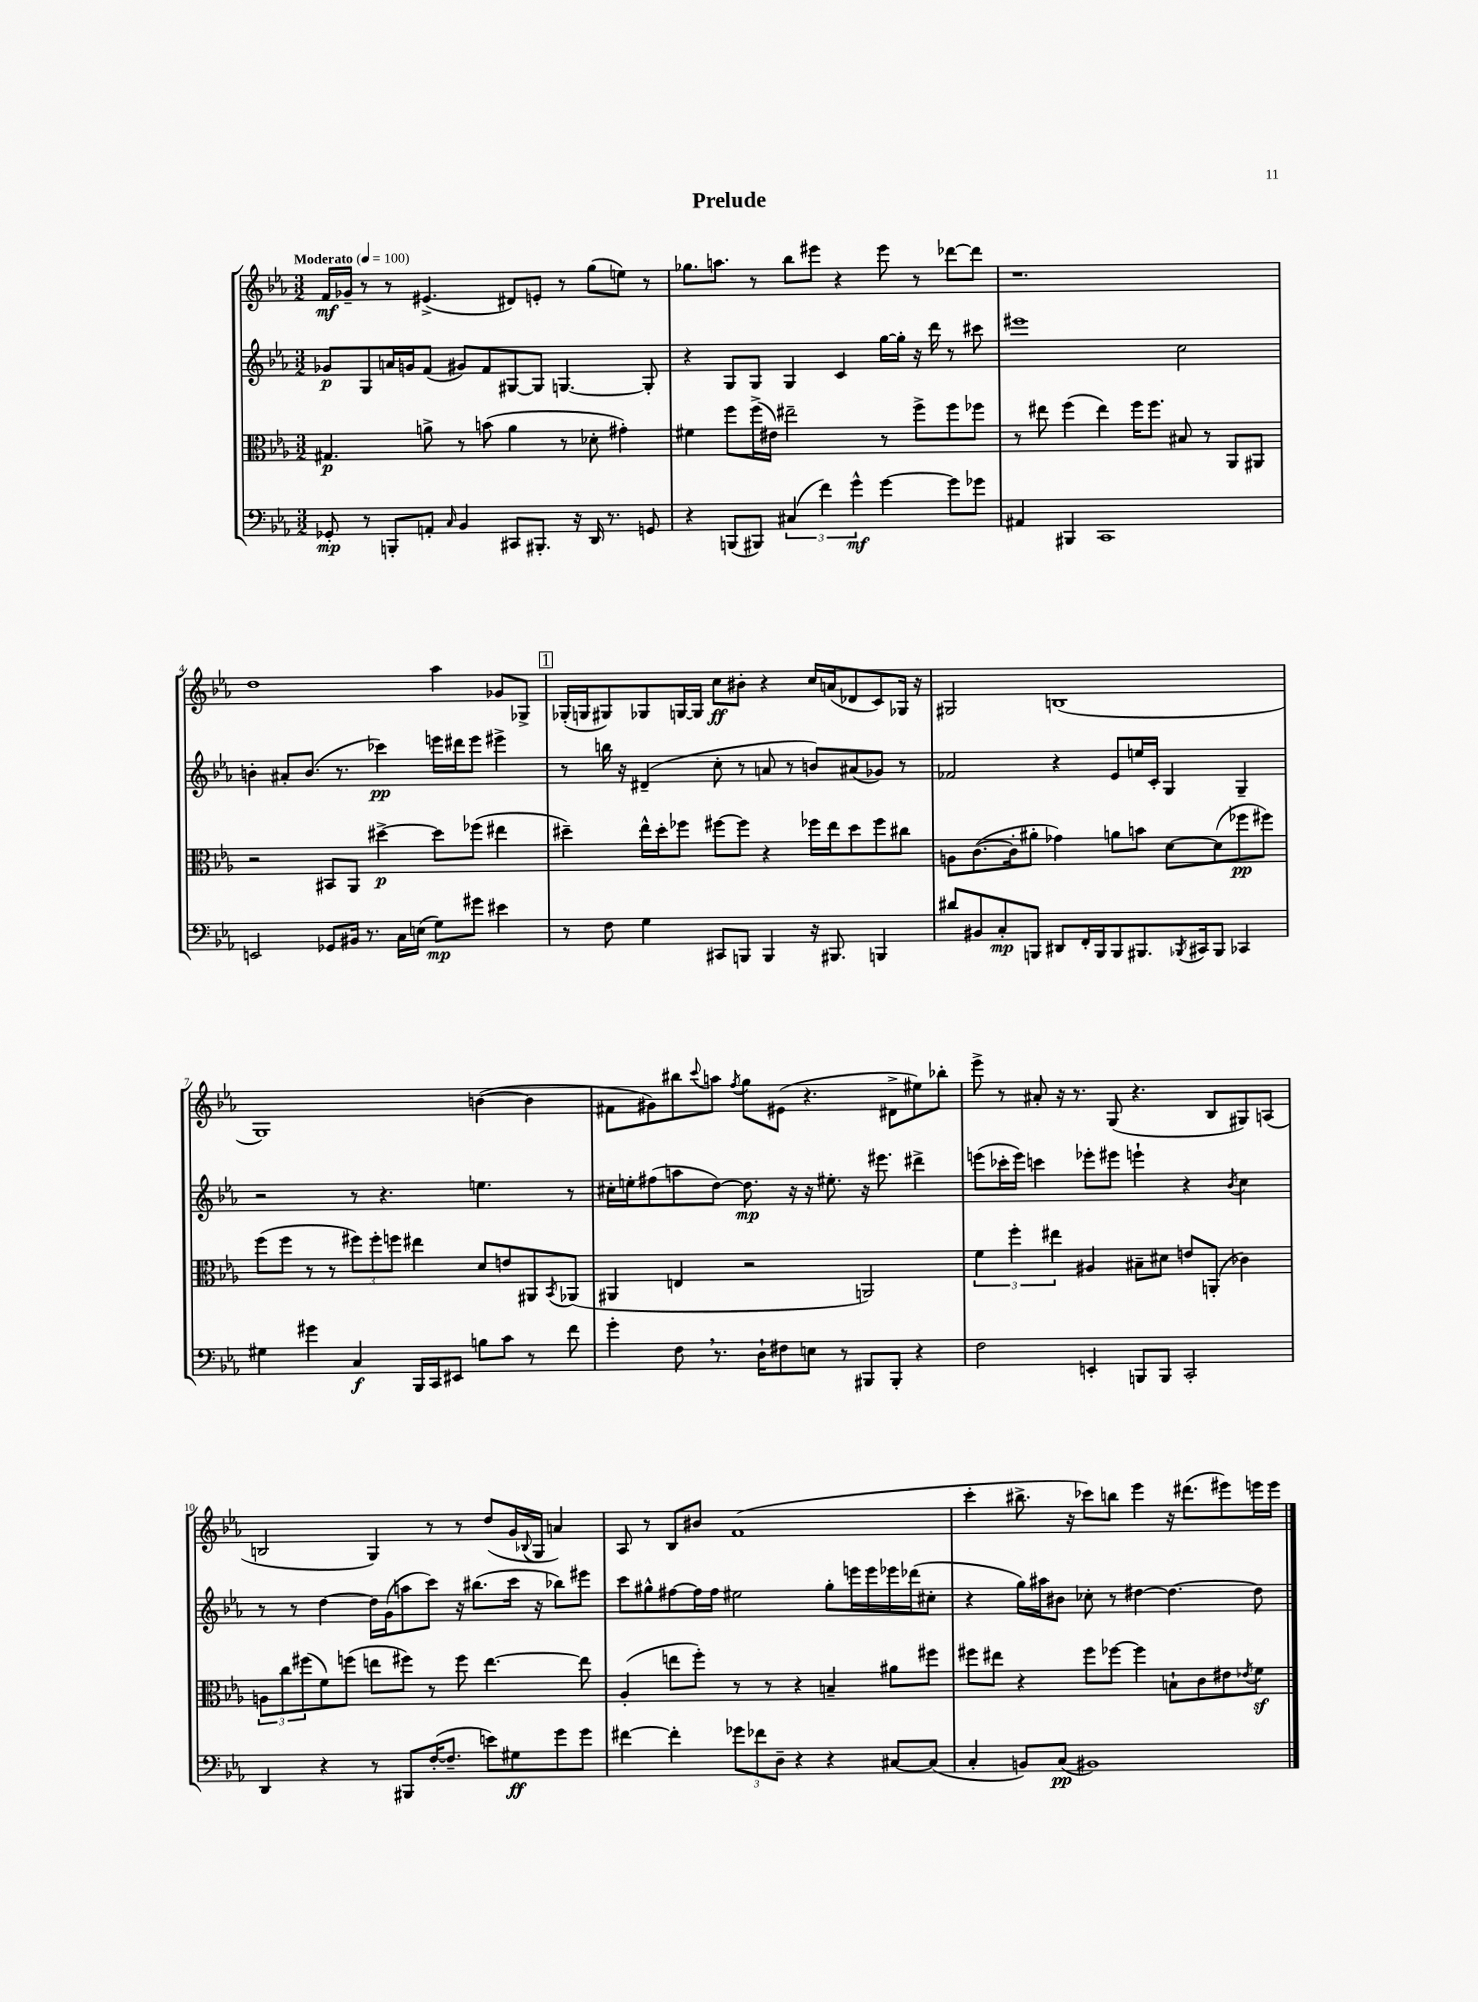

**kern	**dynam	**kern	**dynam	**kern	**dynam	**kern	**dynam
*part4	*part4	*part3	*part3	*part2	*part2	*part1	*part1
*staff4	*staff4	*staff3	*staff3	*staff2	*staff2	*staff1	*staff1
*clefF4	*	*clefC3	*	*clefG2	*	*clefG2	*
*k[b-e-a-]	*	*k[b-e-a-]	*	*k[b-e-a-]	*	*k[b-e-a-]	*
*M3/2	*	*M3/2	*	*M3/2	*	*M3/2	*
*MM100	*	*MM100	*	*MM100	*	*MM100	*
=1	=1	=1	=1	=1	=1	=1	=1
!	!	!	!	!	!	!LO:TX:a:B:t=Moderato	!
8GG-X'/	mp	4.G#X/	p	8g-X/L	p	16f/LL	mf
.	.	.	.	.	.	16g-X~/JJ	.
8r	.	.	.	8G/	.	8r	.
8BBBn'/L	.	.	.	16an/L	.	8r	.
.	.	.	.	16gn/J	.	.	.
8AAn'/J	.	8an^\	.	(8f/J	.	(4.e#X^/	.
16qqC/	.	.	.	.	.	.	.
4BB-/	.	8r	.	8g#X/L)	.	.	.
.	.	(8bn\	.	8f/	.	.	.
8CC#X/L	.	4a\	.	[8G#X/	.	8d#X/L)	.
8.BBB#X'/J	.	.	.	8G#/J]	.	8en'/J	.
.	.	8r	.	[4.Gn/	.	8r	.
16r	.	.	.	.	.	.	.
16DD/	.	8d-X'\	.	.	.	(8gg\L	.
8.r	.	.	.	.	.	.	.
.	.	4g#X'\)	.	.	.	8een\J)	.
8GGn/	.	.	.	8G'/]	.	8r	.
=2	=2	=2	=2	=2	=2	=2	=2
4r	.	4f#X\	.	4r	.	8.gg-X\L	.
.	.	.	.	.	.	8.aan\J	.
(8BBBn/L	.	8ff\L	.	8G/L	.	.	.
8BBB#X/J)	.	(16ff^\L	.	8G/J	.	8r	.
.	.	16e#X\JJ)	.	.	.	.	.
(6C#X/	.	2ee#X~\	.	4G/	.	8bb-\L	.
.	.	.	.	.	.	8eee#X\J	.
6f\)	.	.	.	.	.	.	.
.	.	.	.	4c/	.	4r	.
6g^^\	mf	.	.	.	.	.	.
[4g\	.	8r	.	[16gg\LL	.	8eee#\	.
.	.	.	.	16gg'\JJ]	.	.	.
.	.	8ff^\L	.	16r	.	8r	.
.	.	.	.	16ddd\	.	.	.
8g\L]	.	8ff\	.	8r	.	[8ddd-X\L	.
8g-X\J	.	8ff-X\J	.	8ccc#X\	.	8ddd-\J]	.
=3	=3	=3	=3	=3	=3	=3	=3
4AA#X/	.	8r	.	1eee#X	.	1.r	.
.	.	8ee#X\	.	.	.	.	.
4BBB#X/	.	(4ff\	.	.	.	.	.
1CC	.	4ee#\)	.	.	.	.	.
.	.	16ff\KL	.	.	.	.	.
.	.	8.ff\J	.	.	.	.	.
.	.	8B#X/	.	2cc\	.	.	.
.	.	8r	.	.	.	.	.
.	.	8AA-/L	.	.	.	.	.
.	.	8AA#X/J	.	.	.	.	.
!!LO:LB:g=z
=4	=4	=4	=4	=4	=4	=4	=4
2EEn/	.	2r	.	4bn'\	.	1dd	.
.	.	.	.	8a#X'/L	.	.	.
.	.	.	.	(8.b/J	.	.	.
8GG-X/L	.	8BB#X/L	.	.	.	.	.
.	.	.	.	8.r	.	.	.
16BB#X/Jk	.	8AA-/J	.	.	.	.	.
8.r	.	.	.	.	.	.	.
.	.	[4dd#X^\	p	4ccc-X\)	pp	.	.
16C\LL	.	.	.	.	.	.	.
(16En\JJ	.	.	.	.	.	.	.
8G\L)	mp	8dd#\L]	.	16eeen\LL	.	4aa-\	.
.	.	.	.	16ddd#X\J	.	.	.
8g#X\J	.	(8ff-X\J	.	8eee\J	.	.	.
4e#X\	.	4ee#X\	.	4eee#X^\	.	8g-X/L	.
.	.	.	.	.	.	8G-X^/J	.
!!LO:REH:place=s1:t=1
=5	=5	=5	=5	=5	=5	=5	=5
8r	.	4dd#X~\)	.	8r	.	(16G-X'/LL	.
.	.	.	.	.	.	16Gn/J	.
8F\	.	.	.	16bbn\	.	8G#X/)	.
.	.	.	.	16r	.	.	.
4G\	.	16ee-^^\LL	.	(4d#X~/	.	8G-X/	.
.	.	16dd#'\J	.	.	.	.	.
.	.	8ff-X\J	.	.	.	[16Gn/L	.
.	.	.	.	.	.	16G/JJ]	.
8CC#X/L	.	[8ff#X\L	.	8cc'\	.	8cc\L	ff
8BBBn/J	.	8ff#\J]	.	8r	.	8b#X'\J	.
4BBB/	.	4r	.	8an/	.	4r	.
.	.	.	.	8r	.	.	.
16r	.	16ff-X\LL	.	8bn/L)	.	16cc/LL	.
8.BBB#X/	.	16ee-\J	.	.	.	(16an/J	.
.	.	8dd#\	.	(8a#X/	.	8d-X/	.
4BBBn/	.	8ff-\	.	8g-X/J)	.	8c/)	.
.	.	8cc#X\J	.	8r	.	16G-X/Jk	.
.	.	.	.	.	.	16r	.
=6	=6	=6	=6	=6	=6	=6	=6
8d#X/L	.	8An\L	.	2f-X/	.	2G#X/	.
8BB#X/	.	([8.c\	.	.	.	.	.
8C'/	mp	.	.	.	.	.	.
.	.	16c'\k]	.	.	.	.	.
8BBBn/J	.	8a#X'\J	.	.	.	.	.
8DD#X/L	.	4g-X\)	.	4r	.	(1Bn	.
16FF'/L	.	.	.	.	.	.	.
16BBB/J	.	.	.	.	.	.	.
8BBB/	.	8an\L	.	8e-/L	.	.	.
8.BBB#X/	.	8bn\J	.	16een/L	.	.	.
.	.	.	.	16c'/JJ	.	.	.
.	.	[8d\L	.	4G/	.	.	.
8qBBB-X/	.	.	.	.	.	.	.
16CC#X/k	.	.	.	.	.	.	.
8BBB-/J	.	(8d\]	.	.	.	.	.
4CC-X/	.	8ff-X\	pp	4G~/	.	.	.
.	.	8ff#X\J)	.	.	.	.	.
!!LO:LB:g=z
=7	=7	=7	=7	=7	=7	=7	=7
4G#X\	.	(8ff\L	.	2r	.	1G)	.
.	.	8ff\J	.	.	.	.	.
4g#X\	.	8r	.	.	.	.	.
.	.	8r	.	.	.	.	.
4C/	f	12ff#X\L)	.	8r	.	.	.
.	.	12ff#'\	.	.	.	.	.
.	.	.	.	4.r	.	.	.
.	.	12ffn\J	.	.	.	.	.
16BBB-/LL	.	4ee#X\	.	.	.	.	.
16CC/J	.	.	.	.	.	.	.
8EE#X/J	.	.	.	.	.	.	.
8Bn\L	.	8d/L	.	4.een\	.	([4bn\	.
8c\J	.	8en/	.	.	.	.	.
8r	.	8AA#X/	.	.	.	4b\]	.
.	.	8qBB-/	.	.	.	.	.
8f\	.	(8AA-X/J	.	8r	.	.	.
=8	=8	=8	=8	=8	=8	=8	=8
4g'\	.	4AA#X/	.	16cc#X'\LL	.	8f#X\L	.
.	.	.	.	16een'\J	.	.	.
.	.	.	.	(8ff#X\	.	8g#X\)	.
8F,\	.	4En/	.	8aan\	.	8bb#X\	.
.	.	.	.	.	.	8qqccc/	.
8.r	.	.	.	[8dd\J)	.	8aan\J	.
.	.	.	.	.	.	8qff/	.
.	.	2r	.	8.dd\]	mp	8gg\L	.
16D`\KL	.	.	.	.	.	.	.
8F#X\	.	.	.	.	.	(8e#X\J	.
.	.	.	.	16r	.	.	.
8En\J	.	.	.	16r	.	4.r	.
.	.	.	.	8.ee#X'\	.	.	.
8r	.	.	.	.	.	.	.
8BBB#X/L	.	2AAn/)	.	16r	.	.	.
.	.	.	.	8.eee#X\	.	.	.
8BBB#'/J	.	.	.	.	.	8d#X^\L	.
4r	.	.	.	4ddd#X^\	.	8ee#X\)	.
.	.	.	.	.	.	8bb-X'\J	.
=9	=9	=9	=9	=9	=9	=9	=9
2F\	.	6f\	.	(8eeen\L	.	8eee-^\	.
.	.	.	.	16ccc-X'\L	.	8r	.
.	.	6ff'\	.	.	.	.	.
.	.	.	.	16eee\JJ)	.	.	.
.	.	.	.	4cccn\	.	8a#X'/	.
.	.	6ee#X\	.	.	.	.	.
.	.	.	.	.	.	16r	.
.	.	.	.	.	.	8.r	.
4EEn'/	.	4A#X/	.	8eee-X'\L	.	.	.
.	.	.	.	8eee#X\J	.	(8G/	.
8BBBn/L	.	8B#X~\L	.	4eeen`\	.	4.r	.
8BBB/J	.	8d#X\J	.	.	.	.	.
2CC'/	.	8en/L	.	4r	.	.	.
.	.	(8AAn'/J	.	.	.	8B-/L	.
.	.	.	.	8qb-/	.	.	.
.	.	4c-X\)	.	4cc\	.	8G#X/)	.
.	.	.	.	.	.	(8An/J	.
!!LO:LB:g=z
=10	=10	=10	=10	=10	=10	=10	=10
4DD/	.	12An\L	.	8r	.	2Bn/	.
.	.	12cc\	.	.	.	.	.
.	.	.	.	8r	.	.	.
.	.	(12ff#X\	.	.	.	.	.
4r	.	8f\)	.	[4dd\	.	.	.
.	.	(8ffn\J	.	.	.	.	.
8r	.	8een\L	.	16dd\LL]	.	4G/)	.
.	.	.	.	(16g\J	.	.	.
8BBB#X/L	.	8ff#X\J)	.	8aan\	.	.	.
([16F'/K	.	8r	.	8ccc\J)	.	8r	.
8.F~/J]	.	.	.	.	.	.	.
.	.	8ff#\	.	16r	.	8r	.
.	.	.	.	(8.bb#X\L	.	.	.
8en\L)	.	[4.ee\	.	.	.	(8dd/L	.
8G#X\	ff	.	.	16ccc\Jk	.	16g/L	.
.	.	.	.	.	.	8qqB-X/	.
.	.	.	.	16r	.	16G/JJ	.
8g\	.	.	.	8bb-X\L)	.	4an/)	.
8g\J	.	8ee\]	.	8eee#X\J	.	.	.
=11	=11	=11	=11	=11	=11	=11	=11
[4f#X\	.	(4A-'/	.	8ccc\L	.	8A-/	.
.	.	.	.	8gg#X^^\	.	8r	.
4f#'\]	.	8een\L	.	[8ff#X\	.	8B-/L	.
.	.	8ff'\J)	.	16ff#\L]	.	8b#X/J	.
.	.	.	.	16ff#\JJ	.	.	.
12g-X\L	.	8r	.	2ee#X\	.	(1f	.
12f-X\	.	.	.	.	.	.	.
.	.	8r	.	.	.	.	.
12D~\J	.	.	.	.	.	.	.
4r	.	4r	.	.	.	.	.
4r	.	4Bn~/	.	8gg#'\L	.	.	.
.	.	.	.	16eeen\L	.	.	.
.	.	.	.	16eee\	.	.	.
[8C#X/L	.	8a#X\L	.	16eee-X\	.	.	.
.	.	.	.	(16ddd-X\J	.	.	.
(8C#/J]	.	8ff#X\J	.	8cc#X'\J	.	.	.
=12	=12	=12	=12	=12	=12	=12	=12
4C'/	.	8ff#X\L	.	4r	.	4ccc'\	.
.	.	8ee#X\J	.	.	.	.	.
8BBn/L)	.	4r	.	16gg\LL)	.	8.bb#X^\	.
.	.	.	.	16aa#X\J	.	.	.
(8C/J	pp	.	.	8b#X\J	.	.	.
.	.	.	.	.	.	16r	.
1BB#X)	.	8ff#\L	.	8cc-X'\	.	8ccc-X\L)	.
.	.	[8ff-X\J	.	8r	.	8bbn\J	.
.	.	4ff-\]	.	[4dd#X\	.	4eee-\	.
.	.	8Bn`\L	.	4.dd#\_	.	16r	.
.	.	.	.	.	.	(8.ddd#X\L	.
.	.	8c\	.	.	.	.	.
.	.	8e#X\	.	.	.	8eee#X\)	.
.	.	8qe-X/	.	.	.	.	.
.	.	8fz\J	.	8dd#\]	.	16eeen\L	.
.	.	.	.	.	.	16eee\JJ	.
==	==	==	==	==	==	==	==
*-	*-	*-	*-	*-	*-	*-	*-
